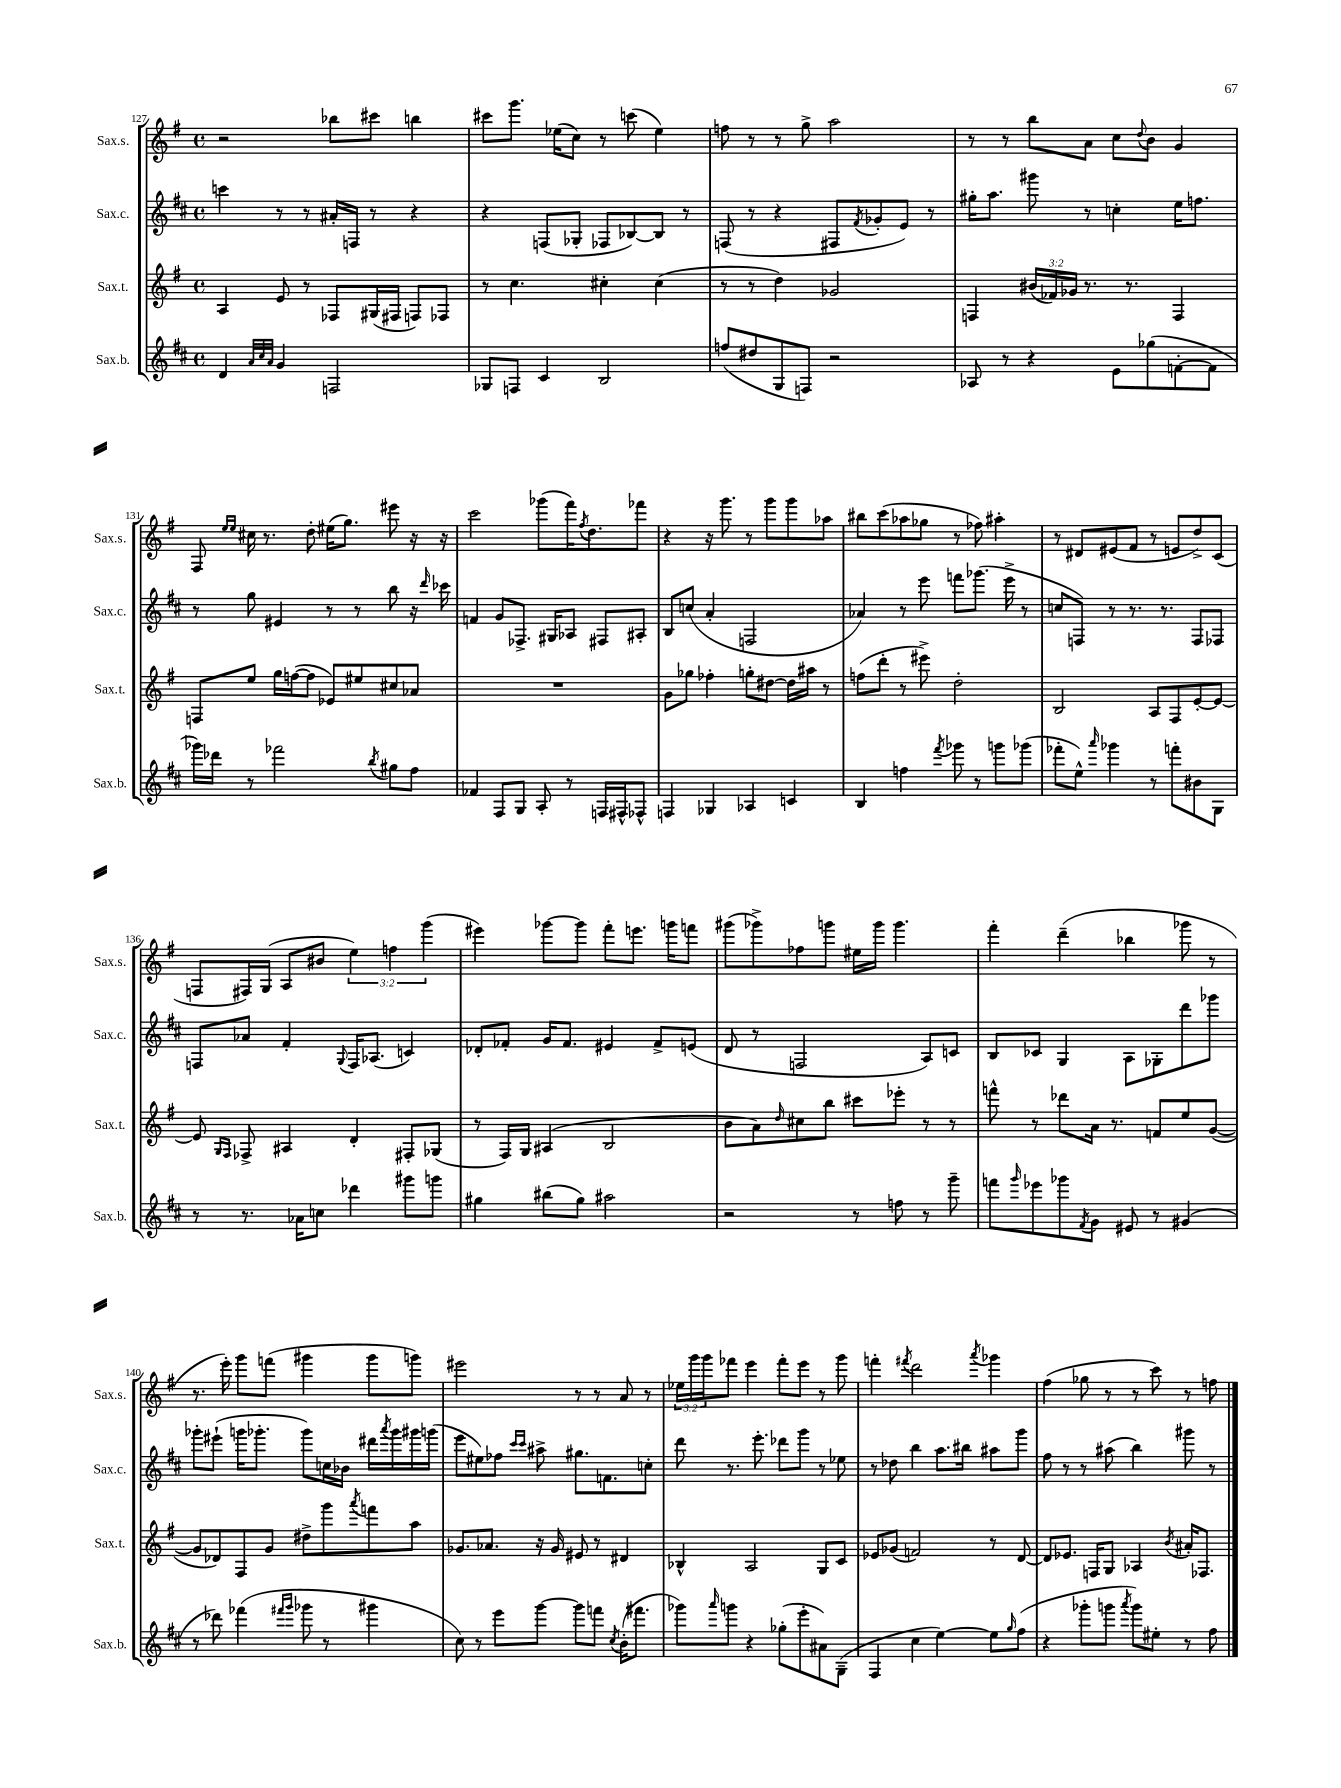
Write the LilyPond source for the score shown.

<<
\new StaffGroup <<
\new Staff = "s0" \with { instrumentName = "Sax.s." shortInstrumentName = "Sax.s." } {
    \clef treble \key g \major \defaultTimeSignature \time 4/4 \override Staff.TupletNumber.text = #tuplet-number::calc-fraction-text
    r2 bes''8 cis'''8 b''4 |
    cis'''8 g'''8. ees''16( c''8) r8 c'''8( ees''4) |
    f''8 r8 r8 g''8-> a''2 |
    r8 r8 b''8 a'8 c''8 \appoggiatura { d''8 } b'8 g'4 |
    fis8 \grace { e''16 e''16 } cis''16 r8. d''8-. eis''16( g''8.) eis'''8 r16 r16 |
    c'''2 ges'''8( fis'''16) \acciaccatura { fis''8 } d''8. fes'''8 |
    r4 r16 g'''8. r8 g'''8 g'''8 aes''8 |
    bis''8 c'''8( aes''8 ges''8 r8 fes''8) ais''4-. |
    r8 dis'8 eis'8( fis'8 r8 e'8 d''8->) c'8( |
    f8 fis16) g16( a8 bis'8 \tuplet 3/2 { e''4) f''4 g'''4( } |
    eis'''4) ges'''8~ ges'''8 fis'''8-. e'''8. g'''16 f'''8 |
    gis'''8( ges'''8->) fes''8 g'''8 eis''16 g'''16 g'''4. |
    fis'''4-. d'''4--( bes''4 ges'''8 r8 |
    r8. e'''16-.) g'''8 f'''8( gis'''4 gis'''8 g'''8) |
    eis'''2 r8 r8 a'8 r8 |
    \tuplet 3/2 { ees''16 g'''16 g'''16 } fes'''8 e'''4 fes'''8-. e'''8 r8 g'''8 |
    f'''4-. \acciaccatura { fis'''8 } d'''2 \acciaccatura { a'''8 } ges'''4 |
    fis''4( ges''8 r8 r8 c'''8) r8 f''8 \bar "|." |
}
\new Staff = "s1" \with { instrumentName = "Sax.c." shortInstrumentName = "Sax.c." } {
    \clef treble \key d \major \defaultTimeSignature \time 4/4
    c'''4 r8 r8 ais'16-. f16 r8 r4 |
    r4 f8( ges8-. fes8 bes8~) bes8 r8 |
    f8( r8 r4 fis8 \acciaccatura { fis'8 } ges'8-. e'8) r8 |
    gis''16-. a''8. gis'''8 r8 c''4-. e''16 f''8. |
    r8 g''8 eis'4 r8 r8 b''8 r16 \grace { d'''16 } ces'''16 |
    f'4 g'8 fes8.-> gis16 aes8 fis8 ais8-. |
    b8 c''8( a'4-. f2 |
    aes'4) r8 e'''8 f'''8 ges'''8.( e'''16-> r8 |
    c''8 f8) r8 r8. r8. f8 fes8 |
    f8 aes'8 fis'4-. \appoggiatura { g8 } f16 aes8.( c'4) |
    des'8-. fes'8-. g'16 fes'8. eis'4 fes'8-> e'8( |
    d'8 r8 f2 a8) c'8 |
    b8 ces'8 g4 a8 ges8-. d'''8 ges'''8 |
    ges'''8-. eis'''8-!( g'''16 ges'''8.-. ges'''8) c''16 bes'16 dis'''16 \acciaccatura { a'''8 } ges'''16 gis'''16 g'''16( |
    e'''8 eis''8) fes''8 \grace { cis'''16 cis'''16 } ais''8-> gis''8. f'8. c''8-. |
    d'''8 r8. e'''8.-. des'''8 g'''8 r8 ees''8 |
    r8 des''8 b''4 a''8. bis''16 ais''8 g'''8 |
    fis''8 r8 r8 ais''8( b''4) gis'''8 r8 \bar "|." |
}
\new Staff = "s2" \with { instrumentName = "Sax.t." shortInstrumentName = "Sax.t." } {
    \clef treble \key g \major \defaultTimeSignature \time 4/4 \override Staff.TupletNumber.text = #tuplet-number::calc-fraction-text
    a4 e'8 r8 fes8 gis16( fis16 f8) fes8 |
    r8 c''4. cis''4-. cis''4( |
    r8 r8 d''4) ges'2 |
    f4 \tuplet 3/2 { bis'16( fes'16) ges'16 } r8. r8. f4 |
    f8 e''8 g''16 f''16~( f''8 ees'8) eis''8 cis''8 aes'8 |
    R1 |
    g'8 ges''8 fes''4-. g''8-. dis''8~ dis''16 ais''16 r8 |
    f''8( d'''8-. r8 eis'''8->) d''2-. |
    b2 a8 fis8 e'8~-. e'8~ |
    e'8 \grace { g16 fis16 } fes8-> ais4 d'4-. fis8-. ges8( |
    r8 fis16) g16 ais4( b2 |
    b'8 a'8) \grace { d''16 } cis''8 b''8 cis'''8 ees'''8-. r8 r8 |
    f'''8-^ r8 des'''8 a'16 r8. f'8 e''8 g'8~( |
    g'8 des'8) fis8 g'8 dis''8-> g'''8 \acciaccatura { a'''8 } f'''8 a''8 |
    ges'8. aes'8. r16 ges'16 eis'8 r8 dis'4 |
    bes4-^ a2 g8 c'8 |
    ees'8 ges'8( f'2) r8 d'8~ |
    d'8 ees'8. f16 g8 aes4 \acciaccatura { b'8 } ais'16-. fes8. \bar "|." |
}
\new Staff = "s3" \with { instrumentName = "Sax.b." shortInstrumentName = "Sax.b." } {
    \clef treble \key d \major \defaultTimeSignature \time 4/4
    d'4 \grace { a'32 cis''32 a'32 } g'4 f2 |
    ges8 f8 cis'4 b2 |
    f''8( dis''8 g8 f8) r2 |
    aes8 r8 r4 e'8 ges''8( f'8~-. f'8 |
    ges'''16) des'''16 r8 fes'''2 \acciaccatura { b''8 } gis''8 fis''8 |
    fes'4 fis8 g8 a8-. r8 f16 fis16-^ fes8-^ |
    f4 ges4 aes4 c'4 |
    b4 f''4 \acciaccatura { fis'''8 } ges'''8 r8 g'''8 ges'''8( |
    fes'''8-. e''8-^) \grace { a'''16 } ges'''4 r8 f'''8-. bis'8 g8 |
    r8 r8. aes'16 c''8 des'''4 gis'''8 g'''8 |
    gis''4 bis''8( gis''8) ais''2 |
    r2 r8 f''8 r8 g'''8-- |
    f'''8 \grace { g'''16 } ees'''8 ges'''8 \acciaccatura { fis'8 } g'8 eis'8 r8 gis'4( |
    r8 des'''8) fes'''4( \grace { fis'''16 g'''16 } ges'''8 r8 gis'''4 |
    cis''8) r8 e'''8 g'''8~ g'''8 f'''8 \acciaccatura { cis''8 } b'16-.( fis'''8. |
    ges'''8) \grace { a'''16 } g'''8 r4 ges''8-.( e'''8-. ais'8) g8--( |
    fis4 cis''4 e''4~) e''8 \grace { g''16 } fis''8( |
    r4 ges'''8-. g'''8 \acciaccatura { a'''8 } g'''8) eis''8-. r8 fis''8 \bar "|." |
}
>>
>>
\layout { \context { \Score currentBarNumber = #127 } }
